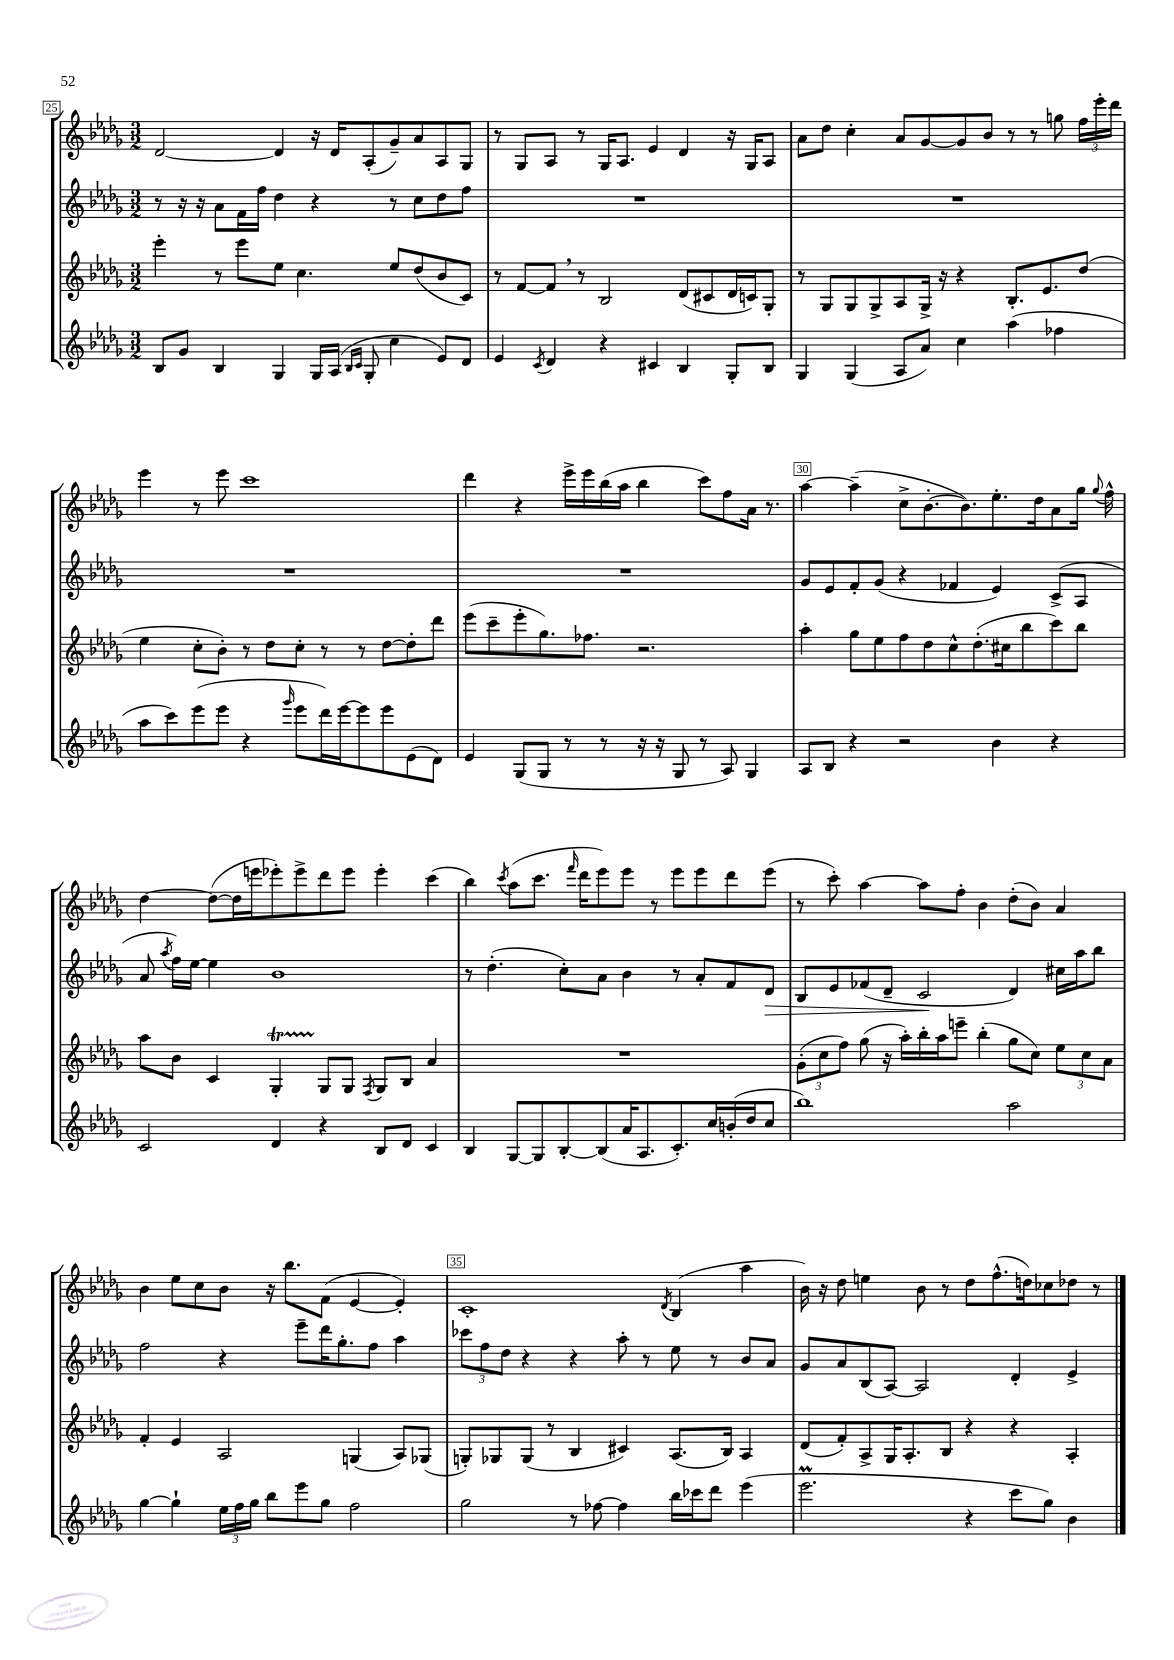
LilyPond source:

<<
\new StaffGroup <<
\new Staff = "s0" {
    \clef treble \key des \major \numericTimeSignature \time 3/2
    \autoBeamOff des'2~ des'4 r16 des'16[ aes8-.( ges'8--) aes'8 aes8 ges8] |
    r8 ges8[ aes8] r8 ges16[ aes8.] ees'4 des'4 r16 ges16[ aes8] |
    aes'8[ des''8] c''4-. aes'8[ ges'8~ ges'8 bes'8] r8 r8 g''8 \tuplet 3/2 { f''16[ ees'''16-. des'''16] } |
    ees'''4 r8 ees'''8 c'''1 |
    des'''4 r4 ees'''16[-> ees'''16 bes''16( aes''16] bes''4 c'''8[) f''8 aes'16] r8. |
    aes''4~ aes''4--( c''8[-> bes'8.~-. bes'8.) ees''8.-. des''16 aes'8 ges''16] \appoggiatura { ges''8 } f''16-^ |
    des''4~ des''8[~( des''16 e'''16 ees'''8-.) ees'''8-> des'''8 ees'''8] ees'''4-. c'''4( |
    bes''4) \acciaccatura { c'''8 } aes''8[( c'''8.] \grace { f'''16 } des'''16[ ees'''8) ees'''8] r8 ees'''8[ ees'''8 des'''8 ees'''8]( |
    r8 c'''8-.) aes''4~ aes''8[ f''8]-. bes'4 des''8[-.( bes'8]) aes'4 |
    bes'4 ees''8[ c''8 bes'8] r16 bes''8.[ f'8]( ees'4~ ees'4-.) |
    c'1-. \acciaccatura { des'8 } bes4( aes''4 |
    bes'16) r16 des''8 e''4 bes'8 r8 des''8[ f''8.-^( d''16) ces''8 des''8] r8 \bar "|." |
}
\new Staff = "s1" {
    \clef treble \key des \major \numericTimeSignature \time 3/2
    \autoBeamOff r8 r16 r16 aes'8[ f'16 f''16] des''4 r4 r8 c''8[ des''8 f''8] |
    R1. |
    R1. |
    R1. |
    R1. |
    ges'8[ ees'8 f'8-. ges'8]( r4 fes'4 ees'4) c'8[->( aes8] |
    aes'8 \acciaccatura { aes''8 } f''16[) ees''16]~ ees''4 bes'1 |
    r8 des''4.-.( c''8[-.) aes'8] bes'4 r8 aes'8[-. f'8 des'8]\> |
    bes8[ ees'8 fes'8( des'8]-- c'2\! des'4) cis''16[ aes''16 bes''8] |
    f''2 r4 ees'''8[-- des'''16 ges''8.-. f''8] aes''4 |
    \tuplet 3/2 { ces'''8[ f''8 des''8] } r4 r4 aes''8-. r8 ees''8 r8 bes'8[ aes'8] |
    ges'8[ aes'8 bes8( aes8]~) aes2 des'4-. ees'4-> \bar "|." |
}
\new Staff = "s2" {
    \clef treble \key des \major \numericTimeSignature \time 3/2
    \autoBeamOff ees'''4-. r8 ees'''8[ ees''8] c''4. ees''8[ des''8( bes'8 c'8]) |
    r8 f'8[~ f'8] \breathe r8 bes2 des'8[( cis'8 des'16 c'16) ges8]-. |
    r8 ges8[ ges8 ges8-> aes8 ges16]-> r16 r4 bes8.[-. ees'8. des''8]( |
    ees''4 c''8[-. bes'8]-.) r8 des''8[ c''8]-. r8 r8 des''8[~ des''8-. des'''8] |
    ees'''8[( c'''8-- ees'''8-. ges''8.) fes''8.] r2. |
    aes''4-. ges''8[ ees''8 f''8 des''8 c''8-^ des''8.-.( cis''16 bes''8 c'''8) bes''8] |
    aes''8[ bes'8] c'4 ges4-.\startTrillSpan ges8[\stopTrillSpan ges8] \acciaccatura { f8 } ges8[ bes8] aes'4 |
    R1. |
    \tuplet 3/2 { ges'8[-.( c''8 f''8]) } ges''8( r16 aes''16[-.) bes''16-. aes''16 e'''8]-- bes''4-.( ges''8[ c''8]) \tuplet 3/2 { ees''8[ c''8 aes'8] } |
    f'4-. ees'4 aes2 g4( aes8[) ges8]( |
    g8[-.) ges8 ges8]( r8 bes4 cis'4) aes8.[( bes16]) aes4 |
    des'8[( f'8-.) aes8-> ges16 aes8.-. bes8] r4 r4 aes4-. \bar "|." |
}
\new Staff = "s3" {
    \clef treble \key des \major \numericTimeSignature \time 3/2
    \autoBeamOff bes8[ ges'8] bes4 ges4 ges16[ aes16]( \grace { bes16[ c'16] } ges8-. c''4 ees'8[) des'8] |
    ees'4 \acciaccatura { c'8 } des'4 r4 cis'4 bes4 ges8[-. bes8] |
    ges4 ges4( aes8[ aes'8]) c''4 aes''4( fes''4 |
    aes''8[ c'''8) ees'''8( ees'''8] r4 \grace { ges'''16 } ees'''8[ des'''16) ees'''16~ ees'''8 ees'''8 ees'8( des'8]) |
    ees'4 ges8[( ges8] r8 r8 r16 r16 ges8 r8 aes8) ges4 |
    aes8[ bes8] r4 r2 bes'4 r4 |
    c'2 des'4 r4 bes8[ des'8] c'4 |
    bes4 ges8[~ ges8 bes8~-. bes8( aes'16 aes8. c'8.-.) c''16 b'16-.( des''16 c''8] |
    bes''1) aes''2 |
    ges''4~ ges''4-! \tuplet 3/2 { ees''16[ f''16 ges''16] } bes''8[ ees'''8 ges''8] f''2 |
    ges''2 r8 fes''8~ fes''4 bes''16[ ces'''16 des'''8] ees'''4( |
    ees'''2.\prall r4 c'''8[ ges''8]) bes'4 \bar "|." |
}
>>
>>
\layout { \context { \Score currentBarNumber = #25 \override BarNumber.break-visibility = ##(#f #t #t) barNumberVisibility = #(every-nth-bar-number-visible 5) \override BarNumber.stencil = #(make-stencil-boxer 0.1 0.3 ly:text-interface::print) } }
